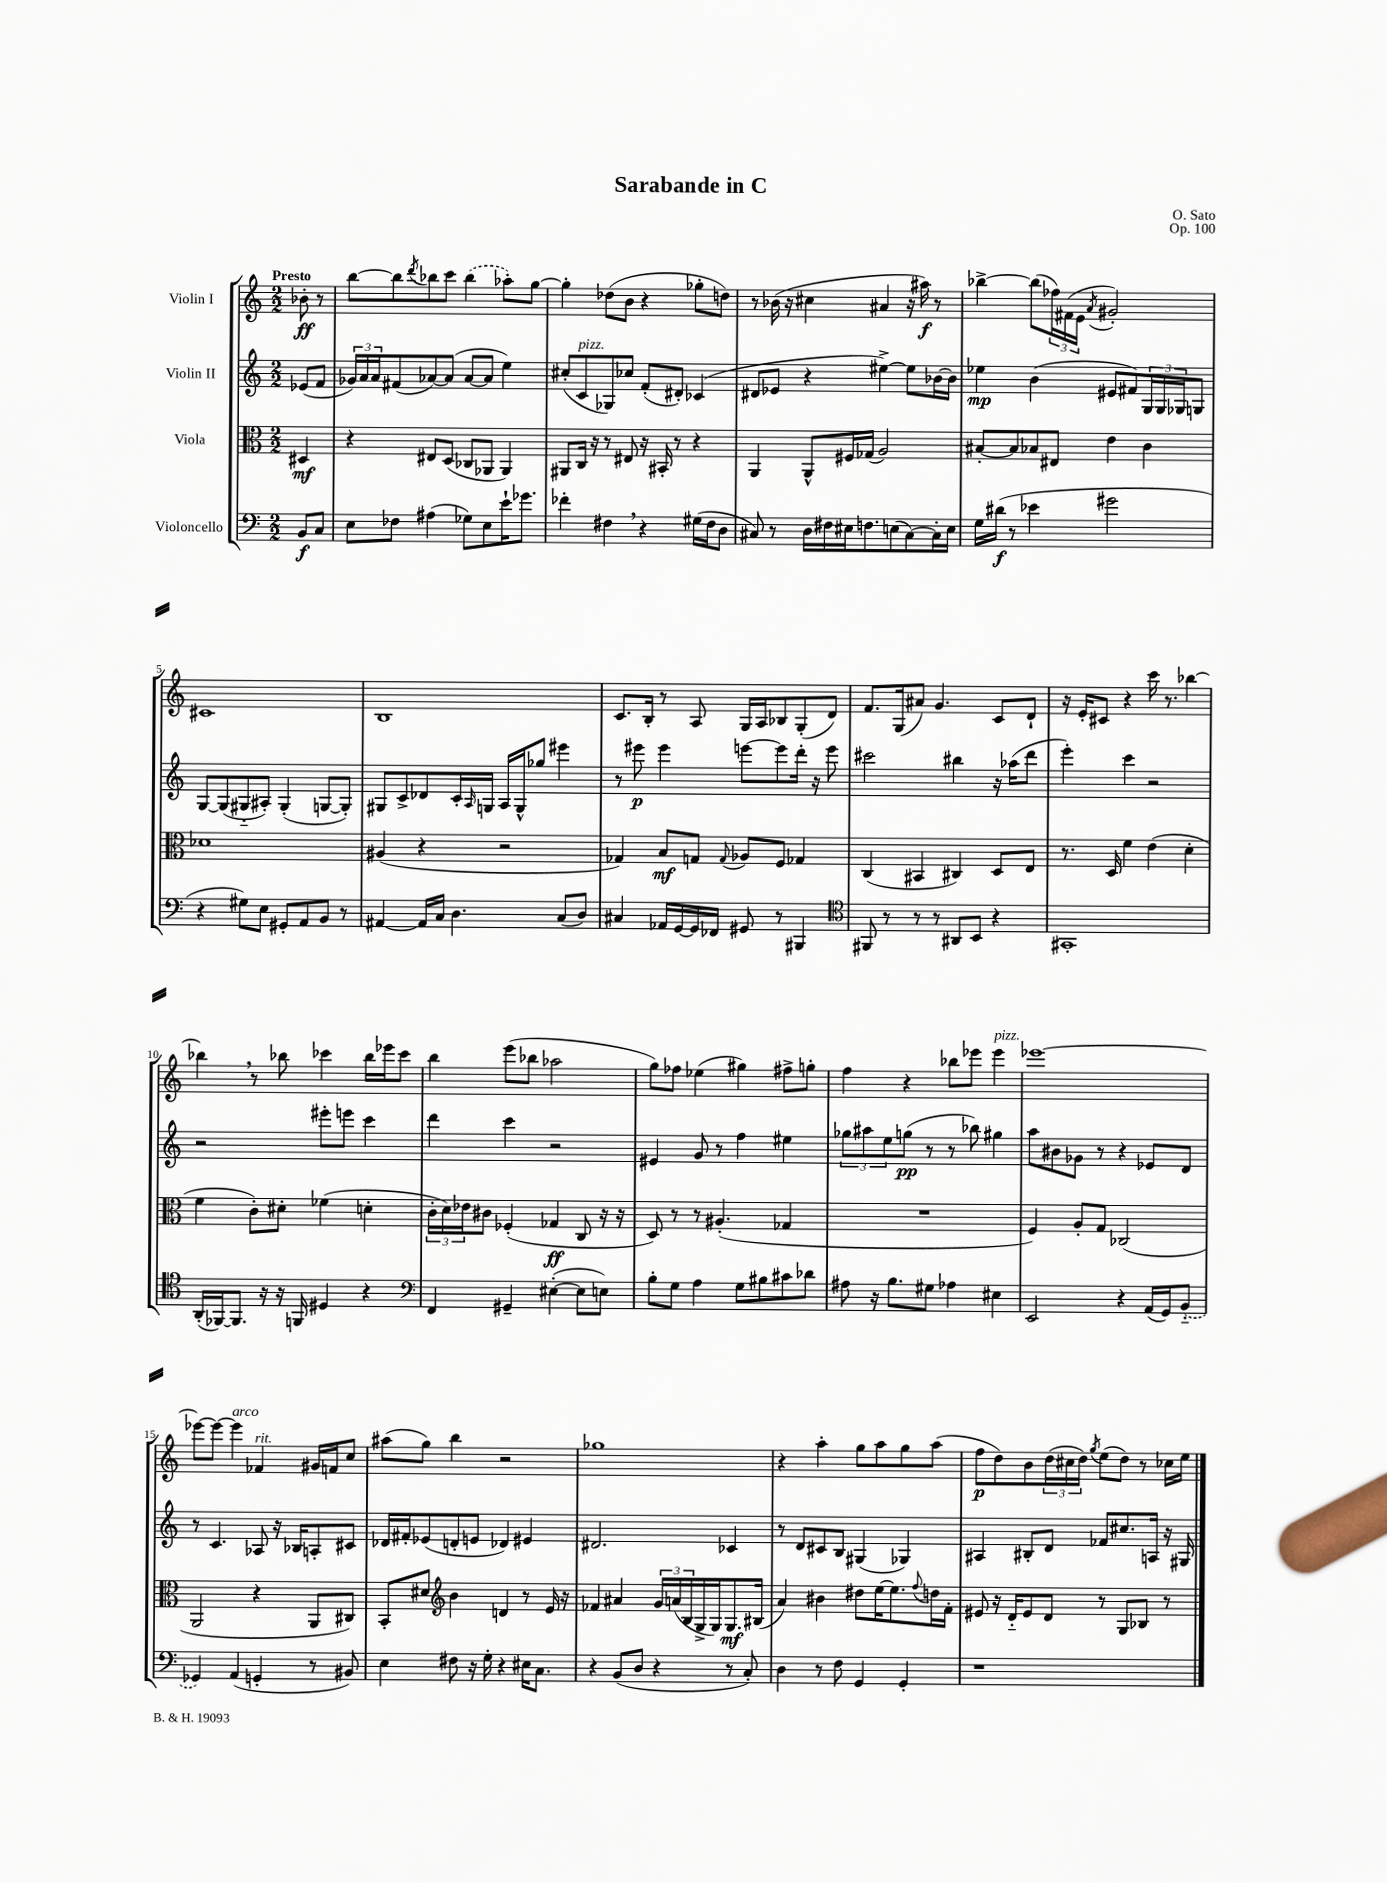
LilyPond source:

\header { title = "Sarabande in C" composer = "O. Sato" opus = "Op. 100" }
<<
\new StaffGroup <<
\new Staff = "s0" \with { instrumentName = "Violin I" } {
    \clef treble \key c \major \numericTimeSignature \time 2/2 \partial 4 \tempo "Presto"
    bes'8-.\ff r8 |
    b''8~ b''8 \acciaccatura { d'''8 } bes''8 c'''8 \once \slurDashed bes''4( aes''8-.) g''8~ |
    g''4-. des''8( b'8 r4 ges''8-. d''8) |
    r8 bes'16( r16 cis''4 ais'4 r16 ais''16\f) r8 |
    bes''4~-> bes''8( \tuplet 3/2 { fes''16) fis'16( e'16 } \acciaccatura { a'8 } gis'2-.) |
    cis'1 |
    b1 |
    c'8. b16-. r8 a8 g16 a16 bes8 g8-.( d'8) |
    f'8. g16( ais'8) g'4. c'8 d'8-! |
    r16 e'16-. cis'8 r4 c'''16 r8. bes''4~ |
    bes''4 \breathe r8 bes''8 ces'''4 bes''16 ees'''16 ces'''8 |
    b''4 e'''8( bes''8 aes''2 |
    g''8) fes''8 ees''4( gis''4) fis''8-> g''8-. |
    f''4 r4 bes''8 ees'''8 ees'''4^\markup { \italic "pizz." } |
    ees'''1~ |
    ees'''8~ ees'''8~ ees'''4^\markup { \italic "arco" } fes'4^\markup { \italic "rit." } gis'16 f'16 c''8 |
    ais''8( g''8) b''4 r2 |
    ges''1 |
    r4 a''4-. g''8 a''8 g''8 a''8( |
    f''8\p d''8) b'8 \tuplet 3/2 { d''16( cis''16 d''16) } \acciaccatura { g''8 } e''8( d''8) r8 ces''16 e''16 \bar "|." |
}
\new Staff = "s1" \with { instrumentName = "Violin II" } {
    \clef treble \key c \major \numericTimeSignature \time 2/2 \partial 4
    ees'8( f'8 |
    \tuplet 3/2 { ges'16) a'16 a'16 } fis'8( aes'8~) aes'8( aes'8~ aes'8 e''4) |
    cis''8-.( c'8^\markup { \italic "pizz." } ges8) ces''8 f'8-.( dis'8-.) ces'4( |
    dis'8 ees'8 r4 eis''4~->) eis''8 bes'16~ bes'16 |
    ees''4\mp b'4( eis'8 fis'8) \tuplet 3/2 { g16 g16 ges16 } g8 |
    g8~ g8( gis8-_ ais8-.) gis4-.( g8~ g8-.) |
    gis8 c'8-> des'8 c'16-. \grace { a16 } g16 a16 g16-^ ges''8 eis'''4 |
    r8 eis'''8\p eis'''4 e'''8~ e'''8 d'''16-. r16 e'''8 |
    cis'''2 bis''4 r16 aes''16( d'''8 |
    e'''4-.) c'''4 r2 |
    r2 eis'''8-. e'''8 c'''4 |
    d'''4 c'''4 r2 |
    eis'4 g'8 r8 f''4 eis''4 |
    \tuplet 3/2 { ges''8 ais''8 e''8 } g''8\pp( r8 r8 bes''8) gis''4 |
    a''8 bis'8 ges'8 r8 r4 ees'8 d'8 |
    r8 c'4. aes8 r16 bes16 a8-. cis'8 |
    des'16 fis'16-. ees'8( d'8-. e'8 des'4) eis'4 |
    dis'2. ces'4 |
    r8 d'8 cis'8 b8 gis4( ges4) |
    ais4 bis8-. d'8 fes'8 cis''8. a16 r16 gis16 \bar "|." |
}
\new Staff = "s2" \with { instrumentName = "Viola" } {
    \clef alto \key c \major \numericTimeSignature \time 2/2 \partial 4
    dis4\mf |
    r4 eis8 d8( ces8 aes,8 aes,4) |
    ais,8 c16 r16 r8 eis8 r16 bis,16-. r8 r4 |
    a,4 a,8-^ fis16 ges16( a2) |
    bis8~-. bis8 bes8 eis8 e'4 c'4 |
    des'1 |
    ais4( r4 r2 |
    ges4) b8\mf g8 \appoggiatura { g8 } aes8 f8 ges4 |
    c4( bis,4 cis4) d8 e8 |
    r8. d16 f'4 e'4( d'4-. |
    f'4 c'8-.) dis'8-. fes'4( d'4-. |
    \tuplet 3/2 { c'16-. d'16) ees'16 } cis'8 fes4-.( ges4\ff c8 r16 r16 |
    d8) r8 r8 ais4.-.( ges4 |
    R1 |
    f4) a8-. g8 ces2( |
    a,2 r4 a,8 cis8) |
    b,8-. dis'8 \clef treble b'4 d'4 r8 e'16 r16 |
    fes'4 ais'4 \tuplet 3/2 { g'16 a'16( b16 } g16-> g16) g8.\mf bis16( |
    a'4) bis'4 dis''8 e''16~ e''8. \appoggiatura { f''8 } d''16 f'16-. |
    eis'8 r16 d'16-_ eis'8 d'8 r8 g8 bes8 r8 \bar "|." |
}
\new Staff = "s3" \with { instrumentName = "Violoncello" } {
    \clef bass \key c \major \numericTimeSignature \time 2/2 \partial 4
    b,8\f c8 |
    e8 fes8 ais4( ges8) e8 e'16-! ges'8. |
    fes'4-. fis4 \breathe r4 gis16( fis16 d8 |
    cis8) r8 d16 fis16 eis16 f8. e8( cis8~) cis16-. e16 |
    g16 dis'16\f( r8 ees'4 gis'2 |
    r4 gis8) e8 gis,8-. a,8 b,8 r8 |
    ais,4~ ais,16 c16 d4. c8( d8) |
    cis4 aes,16 g,16~ g,16 fes,16 gis,8 r8 bis,,4 |
    \clef tenor fis,8 r8 r8 r8 ais,8 b,8 r4 |
    gis,1-. |
    a,16-.( fes,16~) fes,8. r16 r16 f,16 dis4 r4 |
    \clef bass f,4 gis,4-- eis4~-.( eis8 e8) |
    b8-. g8 a4 g8 bis8 cis'8 des'8 |
    ais8 r16 b8. gis8 aes4 eis4 |
    e,2 r4 a,16( g,16) \once \slurDashed b,8-_( |
    ges,4) a,4( g,4-. r8 bis,8) |
    e4 fis8 r16 g16-. r4 eis16 c8. |
    r4 b,8( d8 r4 r8 c8-.) |
    d4 r8 f8 g,4 g,4-. |
    r1 \bar "|." |
}
>>
>>
